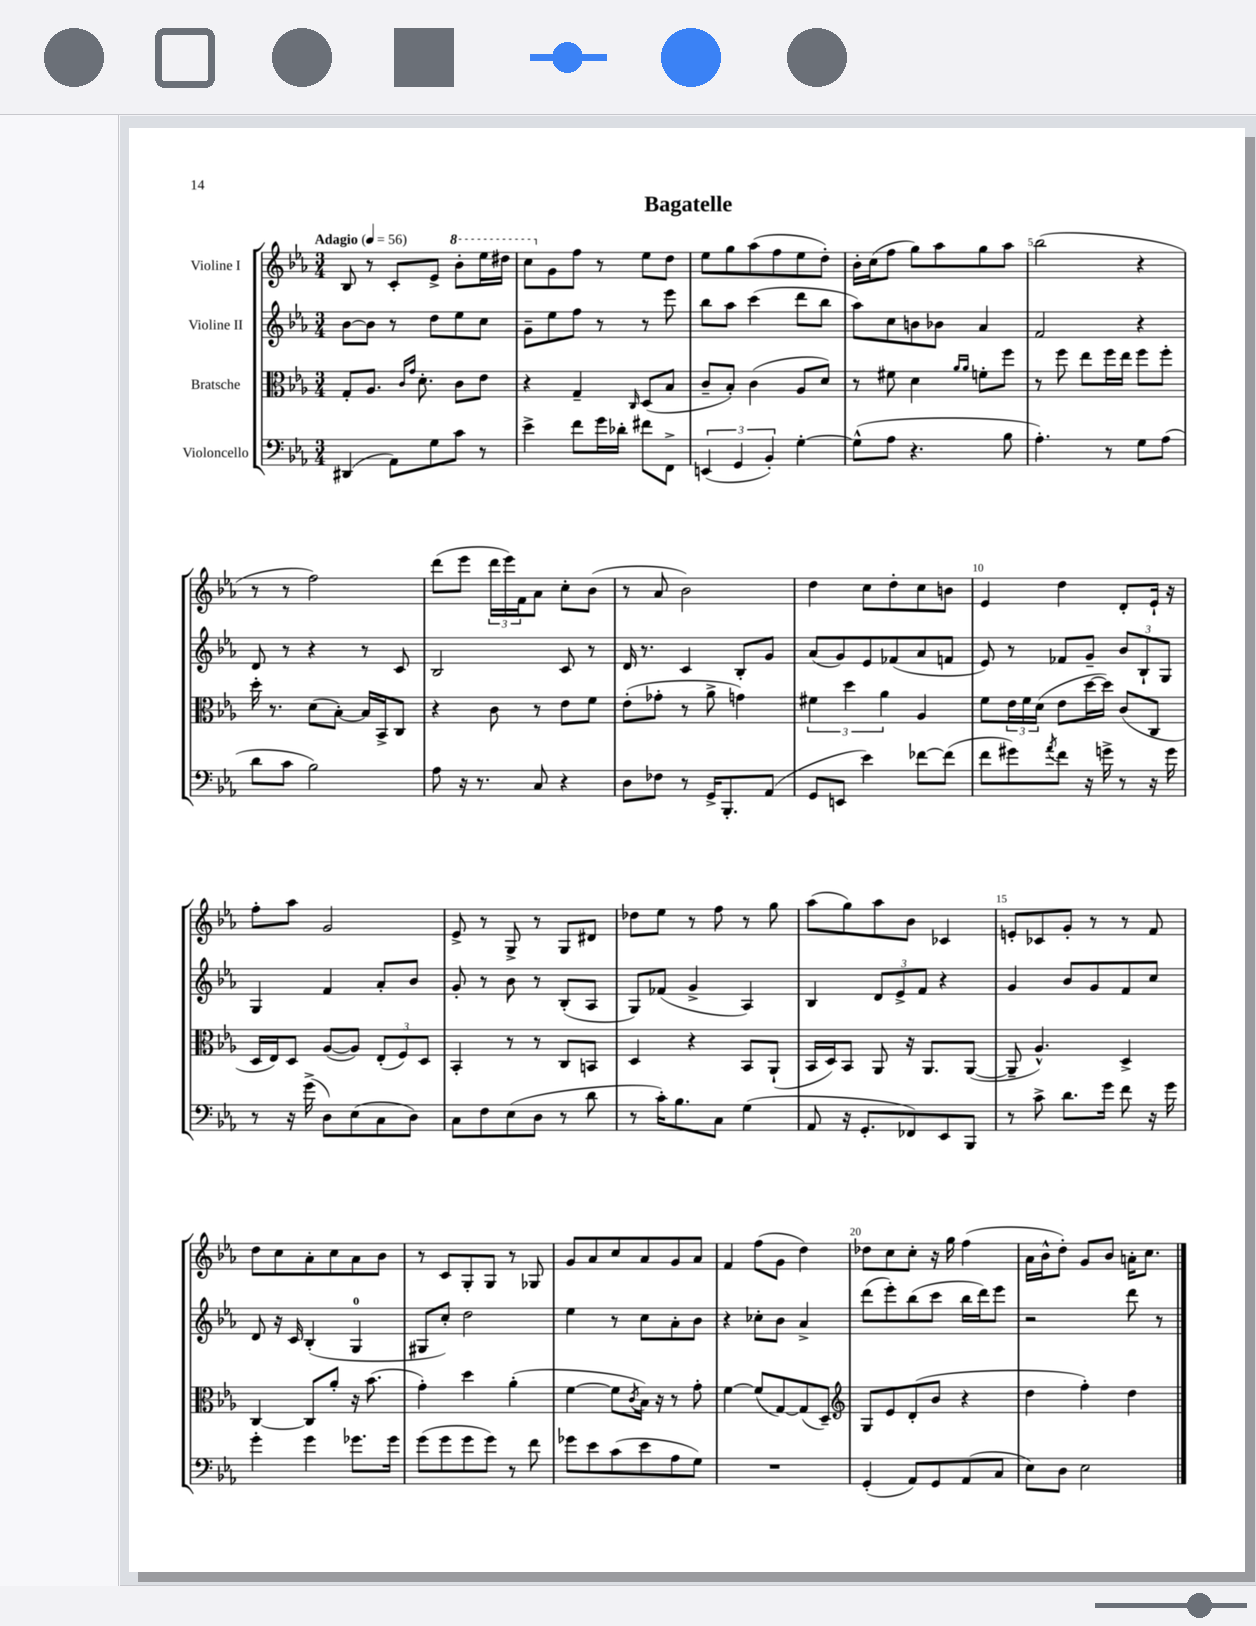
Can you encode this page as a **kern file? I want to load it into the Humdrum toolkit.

**kern	**kern	**kern	**kern
*part4	*part3	*part2	*part1
*staff4	*staff3	*staff2	*staff1
*I"Violoncello	*I"Bratsche	*I"Violine II	*I"Violine I
*clefF4	*clefC3	*clefG2	*clefG2
*k[b-e-a-]	*k[b-e-a-]	*k[b-e-a-]	*k[b-e-a-]
*M3/4	*M3/4	*M3/4	*M3/4
*MM56	*MM56	*MM56	*MM56
=1	=1	=1	=1
!	!	!	!LO:TX:a:B:t=Adagio
(4DD#X/	8G'/L	[8b-\L	8B-/
.	8.A-/J	8b-\J]	8r
8AA-\L)	.	8r	8c'/L
.	16qqc/LL	.	.
.	16qqg/JJ	.	.
.	8.d'\	.	.
8G\	.	8dd\L	8e-^/J
*	*	*	*8va
8c\J	8c\L	8ee-\	8bb-'\L
8r	8e-\J	8cc\J	16eee-\L
.	.	.	16ddd#X\JJ
=2	=2	=2	=2
4e-^\	4r	8g~\L	8ccc\L
*	*	*	*X8va
.	.	8ee-\	8g\
8f\L	4G~/	8ff\J	8ff\J
16g\L	.	8r	8r
16d-X'\JJ	.	.	.
.	16qqC/	.	.
8f#X\L	(8D/L	8r	8ee-\L
8FF^\J	8B-/J	8eee-\	8dd\J
=3	=3	=3	=3
(6EEn/	8c~/L	8bb-\L	8ee-\L
.	8B-'/J)	8aa-\J	8gg\
6GG/	.	.	.
.	(4c\	(4ccc\	(8aa-\
6BB-'/)	.	.	.
.	.	.	8ff\
[4G'\	8A-/L	8ddd\L	8ee-\
.	8d/J)	8bb-\J	8dd'\J)
=4	=4	=4	=4
(8G^^\L]	8r	8aa-\L)	16b-'\LL
.	.	.	(16cc\J
8A-\J	8f#X\	8cc\	8ff\J
4.r	4d\	8bn\	8gg\L)
.	.	8b-X\J	8aa-\
.	16qqa-/LL	.	.
.	16qqa-/JJ	.	.
.	8fn'\L	4a-/	8gg\
8B-\	8ff\J	.	8aa-\J
=5	=5	=5	=5
4.A-'\)	8r	2f/	(2bb-\
.	8ff\	.	.
.	8ee-\L	.	.
8r	16ff\L	.	.
.	16ee-\JJ	.	.
8G\L	8ff\L	4r	4r
(8A-\J	8ff'\J	.	.
!!LO:LB:g=z
=6	=6	=6	=6
8d\L	16dd'\	8d/	8r
.	8.r	.	.
8c\J	.	8r	8r
2B-\)	(8d\L	4r	2ff\)
.	[8B-'\J)	.	.
.	16B-/LL]	8r	.
.	16BB-^/J	.	.
.	8C/J	8c/	.
=7	=7	=7	=7
8A-\	4r	2B-/	(8ddd\L
16r	.	.	8eee-\J
8.r	.	.	.
.	8c\	.	24ddd\LL
.	.	.	24eee-\)
.	.	.	24f\J
8C/	8r	.	8a-\J
4r	8e-\L	8c/	8cc'\L
.	8f\J	8r	(8b-\J
=8	=8	=8	=8
8D\L	(8e-'\L	16d/	8r
.	.	8.r	.
8F-X\J	8g-X'\J	.	8a-/
8r	8r	4c/	2b-\)
16GG^/KL	8a-^\	.	.
8.BBB-'/	.	.	.
.	4gn\)	8B-'/L	.
(8AA-/J	.	8g/J	.
=9	=9	=9	=9
8GG/L	6f#X\	(8a-/L	4dd\
8EEn/J	.	8g/)	.
.	6dd\	.	.
4e-\)	.	8e-/	8cc\L
.	6a-\	.	.
.	.	(8f-X/	8dd'\
[8f-X\L	4A-/	8a-/	8cc\
(8f-\J]	.	8fn/J	8bn\J
=10	=10	=10	=10
8f\L	8f\L	8e-/)	4e-/
8g#X\)	24e-\L	8r	.
.	24f\	.	.
.	(24d\JJ	.	.
8qa-/	.	.	.
8f\J	8e-\L	8f-X/L	4dd\
16r	[16dd\L	8g~/J	.
16gn^\	16dd\JJ])	.	.
8r	(8c/L	12b-/L	8d'/L
.	.	12B-`/	.
16r	8C/J	.	16e-`/Jk
.	.	12G/J	.
16g\	.	.	16r
!!LO:LB:g=z
=11	=11	=11	=11
8r	16D/LL	4G/	8ff'\L
.	16E-/J)	.	.
16r	8D/J	.	8aa-\J
(16g^\	.	.	.
8D\L)	([8A-/L	4f/	2g/
(8E-\	8A-/J])	.	.
8C\	(12E-'/L	8a-'/L	.
.	12F/)	.	.
8D\J)	.	8b-/J	.
.	12D/J	.	.
=12	=12	=12	=12
8C\L	4BB-'/	8g'/	8e-^/
8F\	.	8r	8r
(8E-\	8r	8b-\	8G^/
8D\J	8r	8r	8r
8r	8C/L	(8B-'/L	8G/L
8d\	8BBn/J	8A-/J	8d#X/J
=13	=13	=13	=13
8r	4D/	8G/L)	8dd-X\L
16c'\KL)	.	(8f-X/J	8ee-\J
8.B-\	.	.	.
.	4r	4g^/	8r
8C\J	.	.	8ff\
(4G\	8BB-/L	4A-/)	8r
.	(8AA-`/J	.	8gg\
=14	=14	=14	=14
8AA-/	16BB-/LL	4B-/	(8aa-\L
.	16D/J)	.	.
16r	8BB-/J	.	8gg\)
8.GG'/L	.	.	.
.	8AA-/	12d/L	8aa-\
.	.	12e-^/	.
8FF-X/)	16r	.	8b-\J
.	.	12f/J	.
.	8.AA-/L	.	.
8EE-/	.	4r	4c-X/
8BBB-/J	([8AA-/J	.	.
=15	=15	=15	=15
8r	8AA-~/]	4g/	8en'/L
8c^\	4.A-^^/)	.	8c-X/
8.d\L	.	8b-/L	8g'/J
.	.	8g/	8r
16g\Jk	.	.	.
8f\	4D^/	8f/	8r
16r	.	8cc/J	8f/
16g\	.	.	.
!!LO:LB:g=z
=16	=16	=16	=16
4g'\	[4C/	8d/	8dd\L
.	.	16r	8cc\
.	.	16c/	.
4g\	8C/L]	(4B-'/	8a-'\
.	8a-'/J	.	8cc\
8.g-X\L	16r	4G/	8a-\
.	(8.b-\	.	.
.	.	.	8b-\J
16g-\Jk	.	.	.
=17	=17	=17	=17
(8g\L	4g'\)	8G#X/L	8r
8g\	.	8cc'/J)	8c/L
8g\	4dd\	2dd\	8G'/
8g\J)	.	.	8G/J
8r	(4a-'\	.	8r
8f\	.	.	8G-X/
=18	=18	=18	=18
8g-X\L	[4f\	4ee-\	8g/L
8e-\	.	.	8a-/
(8c\	8f\L]	8r	8cc/
.	8qc/	.	.
8e-\	16B-\Jk)	8cc\L	8a-/
.	16r	.	.
8A-\	8r	8a-'\	8g/
8G\J)	8g'\	8b-\J	8a-/J
=19	=19	=19	=19
2.r	[4f\	4r	4f/
.	(8f/L]	8cc-X'\L	(8ff\L
.	[8G/)	8b-\J	8g\J
.	(8G/]	4a-^/	4dd\)
.	8D~/J)	.	.
=20	=20	=20	=20
*	*clefG2	*	*
(4GG'/	8G/L	(8ddd\L	8dd-X\L
.	8e-/	8eee-'\)	8cc\
8AA-/L)	(8d'/	(8bb-\	8cc'\J
8GG/	8b-/J	8ccc\J	16r
.	.	.	16gg\
(8AA-/	4r	16bb-\LL	(4ff\
.	.	16ddd\J)	.
8C/J	.	8eee-\J	.
=21	=21	=21	=21
8E-\L)	4dd\	2r	16a-\LL
.	.	.	16b-^^\J
8D\J	.	.	8dd'\J)
2E-\	4ff'\)	.	8g/L
.	.	.	8b-/J
.	4dd\	8ddd\	16an'\KL
.	.	.	8.cc\J
.	.	8r	.
==	==	==	==
*-	*-	*-	*-
